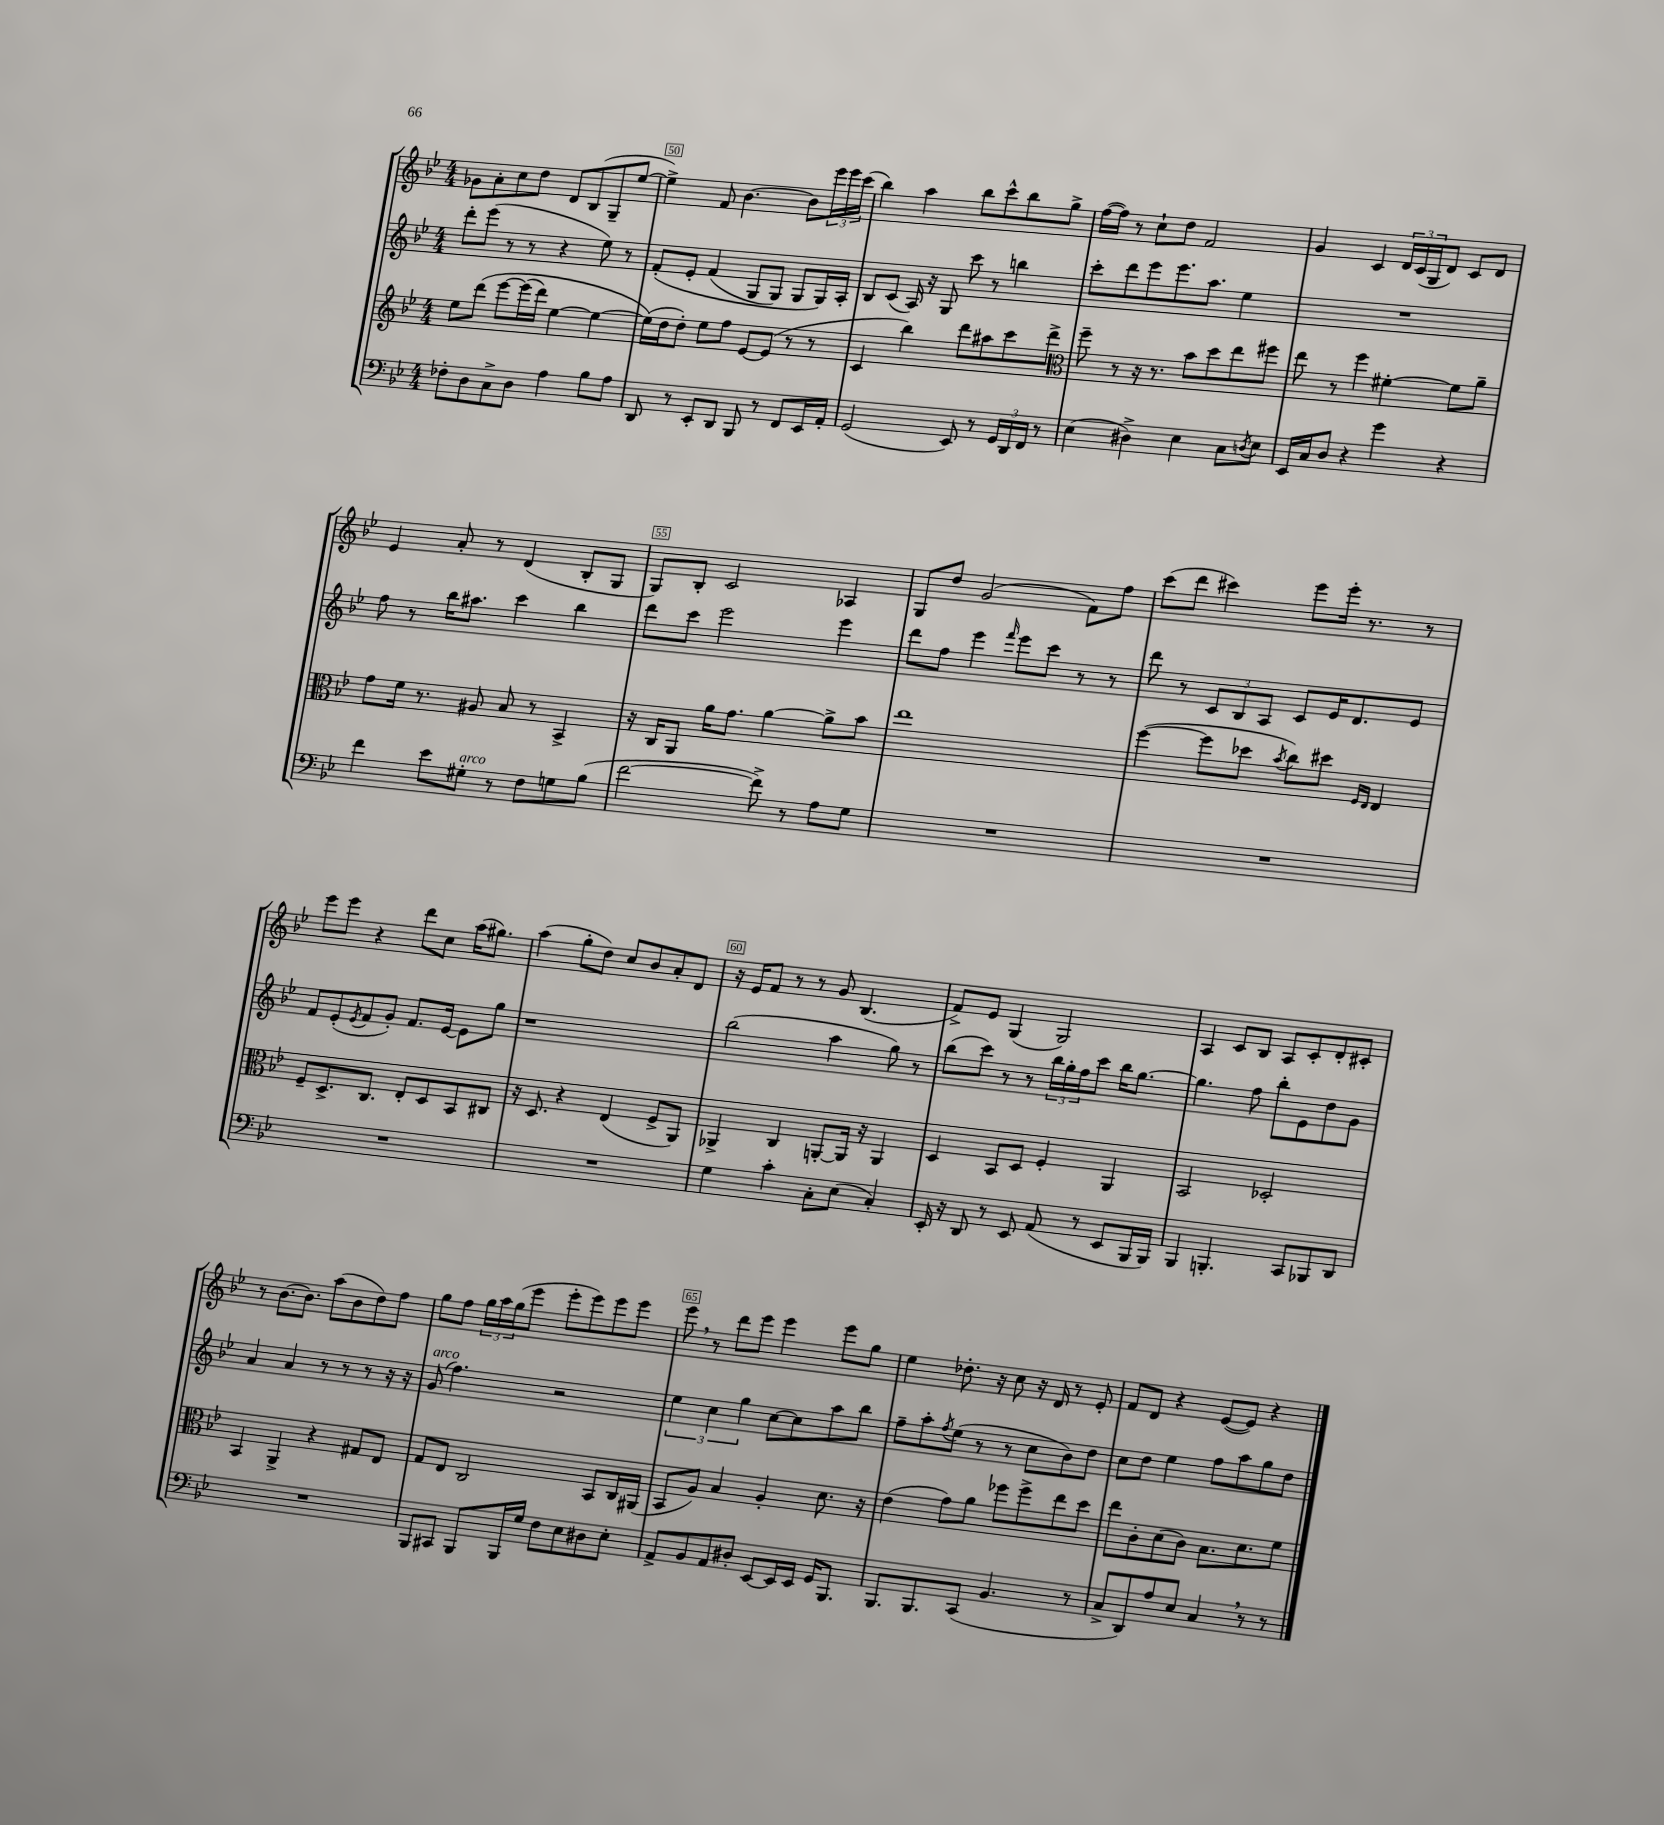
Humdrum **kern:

**kern	**kern	**kern	**kern
*staff4	*staff3	*staff2	*staff1
*clefF4	*clefG2	*clefG2	*clefG2
*k[b-e-]	*k[b-e-]	*k[b-e-]	*k[b-e-]
*M4/4	*M4/4	*M4/4	*M4/4
8F-'	8ee-	8ddd'	8g-
8D	&(8ddd	(8eee-	8a'
8C^	[8eee-	8r	8cc
8D	(16eee-]	8r	8dd
.	16ddd)	.	.
4A	[4ee-	4r	8d
.	.	.	(8B-
8B-	4ee-_	8ee-)	8G~
8A	.	8r	[8ee-
=	=	=	=
8DD	(16ee-]&)	&(8f'	4ee-^])
.	16dd	.	.
8r	8dd')	8e-'	.
8EE-'	8ee-	(4f	8f
8DD	8ff	.	[4.b-
8BBB-	[8e-	8G	.
8r	(8e-]	8G)	.
8FF	8r	8G	8b-]
16EE-	8r	16G&)	24eee-
.	.	.	24eee-
16AA'	.	16A'	.
.	.	.	(24ccc
=	=	=	=
(2GG	4c	8B-	4bb-)
.	.	(8c	.
.	4bb-)	16A)	4aa
.	.	16r	.
.	.	8G	.
8EE-)	8ddd	8ccc	8bb-
8r	8aa#	8r	8ccc^^
24GG	8ccc	4bb	8bb-
24DD	.	.	.
24FF	.	.	.
8r	8ddd^	.	8gg^
=	=	=	=
*	*clefC3	*	*
(4E-	8ff~	8ccc'	([16ff
.	.	.	16ff])
.	8r	8ddd	8r
4D#^)	16r	8eee-	8cc`
.	8.r	.	.
.	.	8.eee-	8dd
4E-	8b-	.	2f
.	.	8.aa	.
.	8dd	.	.
8C	8ee-	4ee-	.
8qD	.	.	.
8E-	8ff#	.	.
=	=	=	=
16EE-	8ee-	1r	4g
16C	.	.	.
8D	8r	.	.
4r	4ff	.	4c
4g	[4f#'	.	24d
.	.	.	(24c
.	.	.	24G
.	.	.	8d)
4r	8f#]	.	8c
.	8a~	.	8d
=	=	=	=
4f	8g	8ff	4e-
.	16f	8r	.
.	8.r	.	.
8e-	.	16bb-	8a'
.	.	8.aa#	.
8G#'	8A#	.	8r
8r	8B-	4ccc	(4d
8F	8r	.	.
8G	4BB-^	4bb-	8B-'
(8B-	.	.	8G
=	=	=	=
[2f	16r	8ddd	8G)
.	16C	.	.
.	8AA	8ccc	8B-'
.	16a	2eee-	2c
.	8.g	.	.
8f^])	[4a	.	.
8r	.	.	.
8A	8a^]	4eee-	4A-
8G	8b-	.	.
=	=	=	=
1r	1ee-	8ddd	8G
.	.	8ff	8dd
.	.	4eee-	(2g
.	.	16qqfff	.
.	.	8eee-	.
.	.	8ccc	.
.	.	8r	8f)
.	.	8r	8ff
=	=	=	=
1r	([4ff	8ddd	(8ccc
.	.	8r	8ddd
.	8ff]	12c	4ccc#)
.	.	12B-	.
.	8dd-	.	.
.	.	12A	.
.	8qb-	.	.
.	8cc)	8c	8eee-
.	8dd#	16e-	16eee-'
.	.	8.d	8.r
.	16qqF	.	.
.	16qqE-	.	.
.	4E-	.	.
.	.	8e-	8r
=	=	=	=
1r	8F~	8f	8eee-
.	8.D^	(8e-'	8eee-
.	.	8qe-	.
.	.	8f	4r
.	8.C	.	.
.	.	8g')	.
.	8E-'	8.f	8ddd
.	8D	.	8cc
.	.	[16e-	.
.	8BB-	8e-]	(16aa
.	.	.	8.gg#)
.	8C#	8gg	.
=	=	=	=
1r	16r	1r	(4aa
.	8.D	.	.
.	4r	.	8gg'
.	.	.	8dd)
.	(4E-	.	8cc
.	.	.	8b-
.	8F^	.	8a'
.	8AA)	.	8d
=	=	=	=
4G	4AA-^	(2bb-	16r
.	.	.	16e-
.	.	.	8f
4c'	4C	.	8r
.	.	.	8r
8C'	[8AA'	4aa	8g
(8E-	16AA]	.	(4.B-
.	16r	.	.
4C')	4AA	8gg)	.
.	.	8r	.
=	=	=	=
16EE-'	4D	(8bb-	8f^)
16r	.	.	.
8DD	.	8ccc)	8e-
8r	8BB-	8r	(4G
8EE-	8D	8r	.
(8AA	4F'	24bb-	2G)
.	.	24gg'	.
.	.	24ff	.
8r	.	8ccc	.
8EE-	4AA	16bb-	.
.	.	[8.gg	.
16BBB-	.	.	.
16BBB-)	.	.	.
=	=	=	=
4BBB-	2BB-	4.gg]	4A
4.BBB'	.	.	8c
.	.	8ff	8B-
.	2D-'	8bb-'	8A
8CC	.	8e-	8c'
8BBB-	.	8dd	8d'
8DD	.	8g	8c#'
=	=	=	=
1r	4BB-	4a	8r
.	.	.	[8.b-
.	4AA^	4a	.
.	.	.	8.b-]
.	4r	8r	(8aa
.	.	8r	8b-
.	8G#	8r	8dd)
.	8E-	16r	8ff
.	.	16r	.
=	=	=	=
8BBB-	8G	(8g	8gg
8CC#	8E-	4.ff)	8ff
8BBB-	2C	.	24gg
.	.	.	24aa
.	.	.	(24gg
16BBB-	.	.	8eee-
16G	.	.	.
8F	.	2r	8eee-'
8E-	.	.	8eee-)
8D#	8BB-	.	8eee-
8E-'	16C	.	8eee-
.	(16AA#	.	.
=	=	=	=
8AA^	8BB-	6ee-	8eee-
8BB-	8A)	.	8r
.	.	6cc	.
8AA	4B-	.	8ddd
.	.	6gg	.
8D#'	.	.	8eee-
[8EE-	4A'	[8cc	4eee-
16EE-]	.	8cc]	.
16EE-	.	.	.
16GG	8.d	8aa	8eee-
8.BBB-	.	.	.
.	.	8bb-	8gg
.	16r	.	.
=	=	=	=
8.BBB-	(4e-	8ff~	4ee-
.	.	8aa'	.
8.BBB-	.	.	.
.	.	8qff	.
.	8g)	(8ee-	8.dd-'
(8CC	8a	8r	.
.	.	.	16r
4.BB-	8ff-	8r	8cc
.	8ff-^	8cc	16r
.	.	.	16d
.	8ee-	8b-)	8r
8r	8dd	8dd	8e-'
=	=	=	=
8C^	8ee-	8cc	8f
8DD)	8c'	8dd	8d
8A	(8d	4ee-	4r
8E-	8c)	.	.
4C	8.B-	8ff	([8e-
.	.	8aa	8e-])
.	8.d	.	.
8r	.	8gg	4r
8r	8f	8dd	.
==	==	==	==
*-	*-	*-	*-
